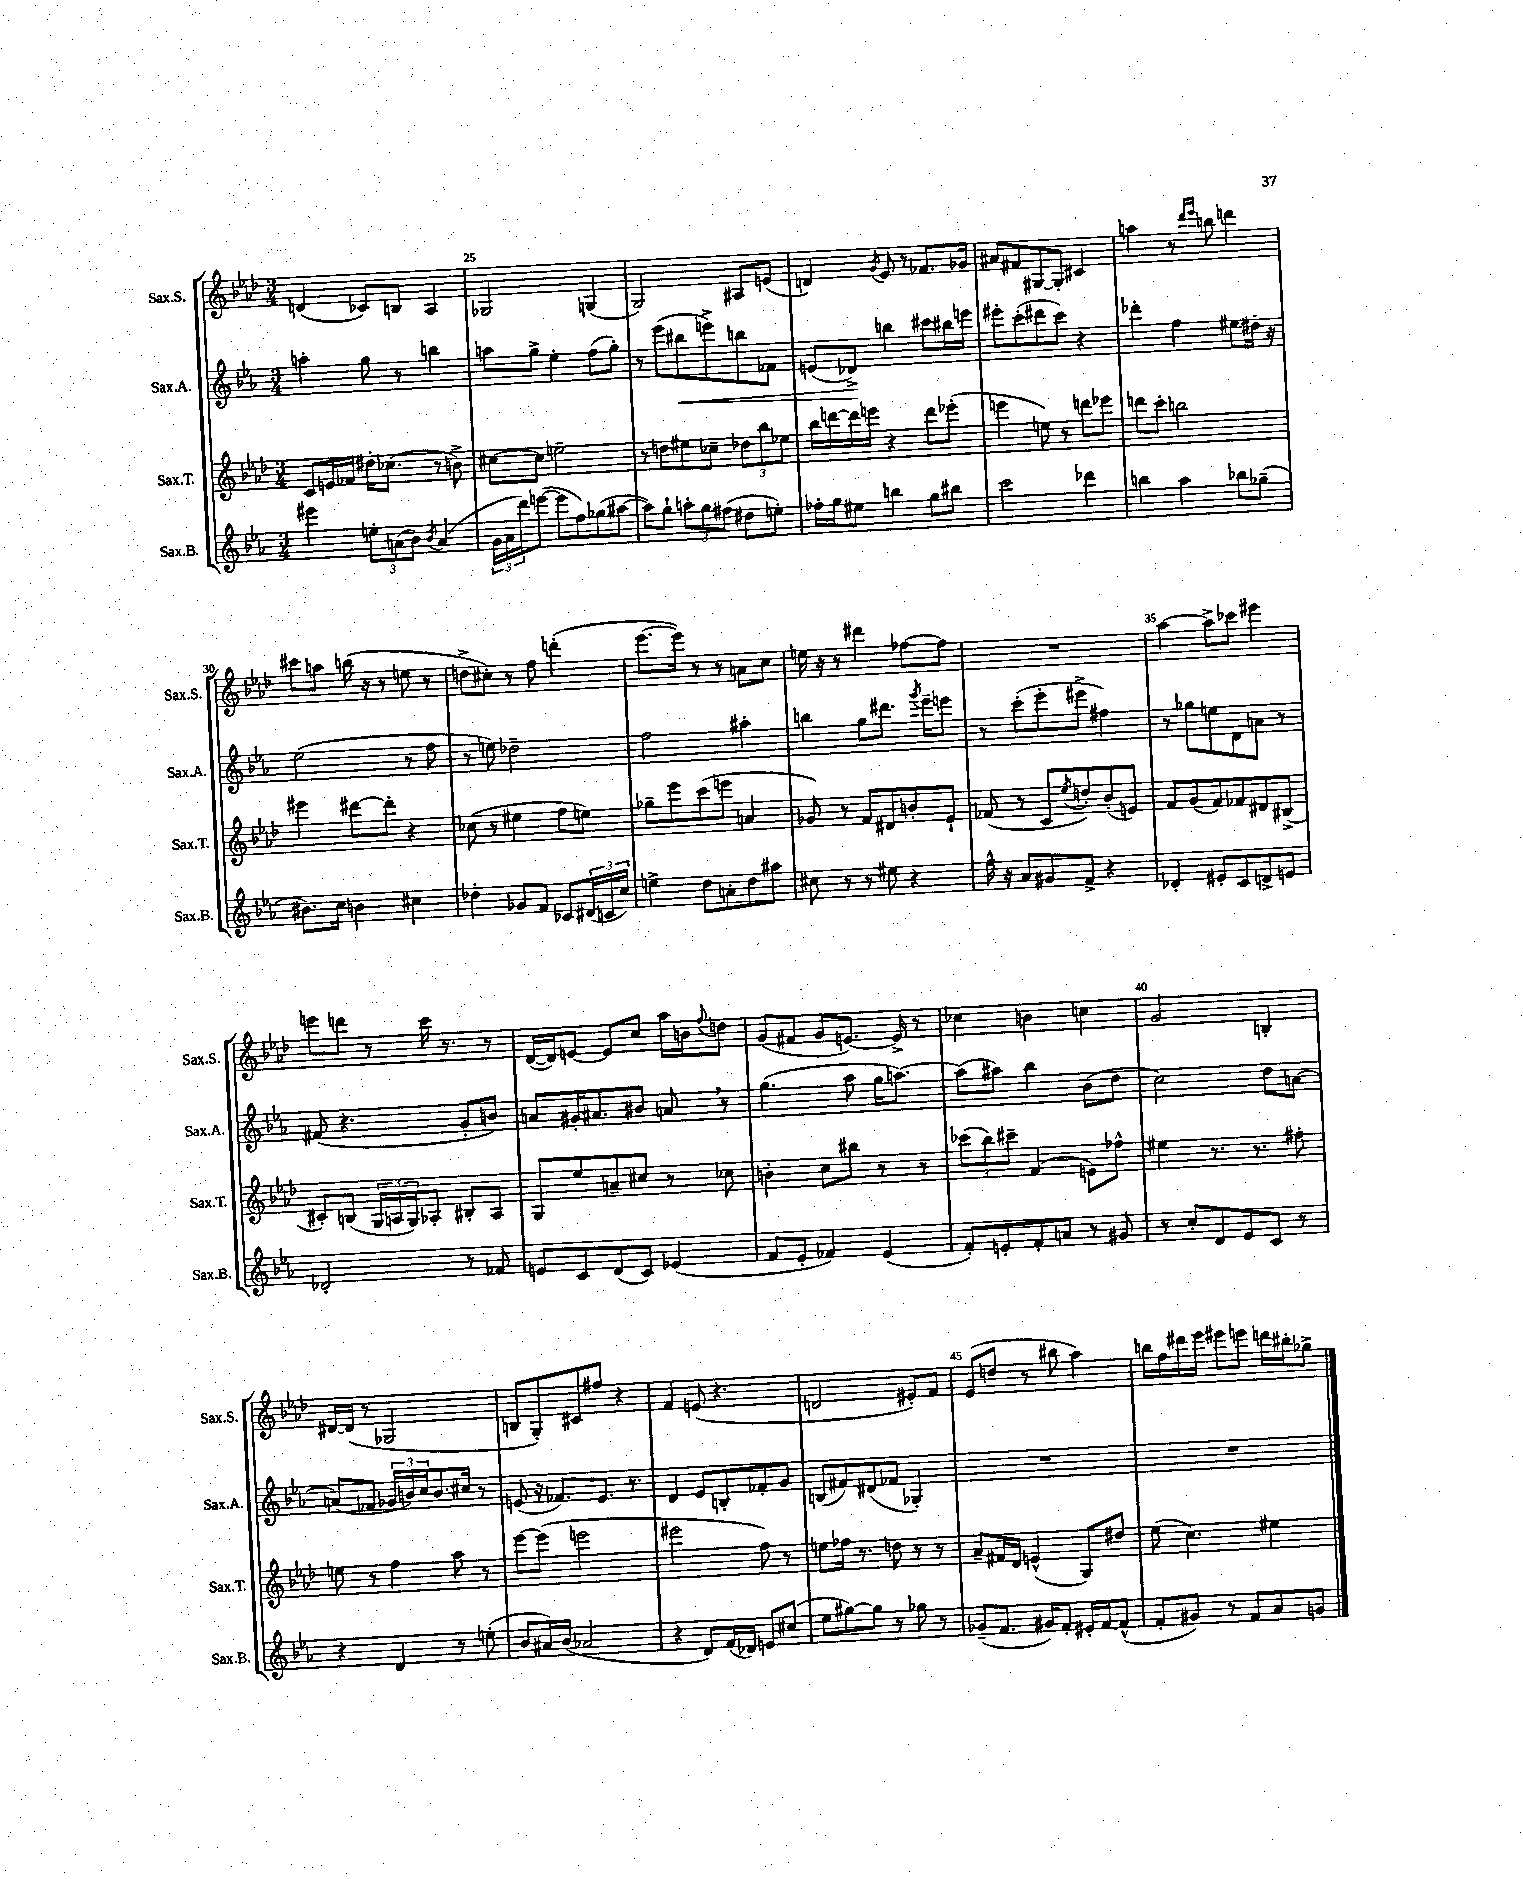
<<
\new StaffGroup <<
\new Staff = "s0" \with { instrumentName = "Sax.S." shortInstrumentName = "Sax.S." } {
    \clef treble \key aes \major \numericTimeSignature \time 3/4
    d'4( ces'8) b8 aes4 |
    ges2 g4( |
    g2) ais8 e'8( |
    d'4) \acciaccatura { g'8 } ees'8 r8 fes'8. ges'16 |
    ais'8 fis'8 gis8~ gis8-. cis'4 |
    a''4 r8 \grace { des'''16 ees'''16 } b''8 d'''4 |
    cis'''8 a''8 b''16( r16 r8 e''8 r8 |
    d''8-> cis''8-.) r8 f''8 d'''4-.( |
    ees'''8.~ ees'''16) r8 r8 a'8 c''8 |
    e''16 r16 r8 dis'''4 fes''8~ fes''8 |
    R2. |
    aes''4~ aes''8-> ces'''8 eis'''4 |
    e'''8 d'''8 r8 c'''16 r8. r8 |
    des'16~( des'16) e'8~ e'8 c''8 aes''16 b'16 \appoggiatura { f''8 } d''8 |
    g'8( fis'8 g'8 e'8.~) e'16-> r8 |
    ces''4 b'4 c''4 |
    g'2 b4-. |
    dis'16~ dis'16( r8 ges2 |
    b8 g8-.) cis'8 fis''8 r4 |
    f'4 e'8( r4. |
    d'2 eis'8-.) f'8 |
    ees'8( d''8 r8 bis''8 aes''4) |
    b''16 f''16 dis'''16 ees'''16 eis'''8 e'''8 d'''16 bis''16-. ges''8-> \bar "|." |
}
\new Staff = "s1" \with { instrumentName = "Sax.A." shortInstrumentName = "Sax.A." } {
    \clef treble \key ees \major \numericTimeSignature \time 3/4
    a''4-. g''8 r8 b''4 |
    a''8 g''8-> ees''4-. f''8( g''8-.) |
    r8 ees'''8( bis''8\< e'''8->) b''8 fes'8 |
    e'8( des'8->\!) b''4 cis'''8 bis''16 e'''16 |
    eis'''8-. c'''8-.( dis'''8 c'''8) r4 |
    des'''4-. f''4 eis''8 dis''16-. r16 |
    ees''2( r8 f''8 |
    r8 e''8) des''2-- |
    f''2 ais''4-. |
    b''4 g''8 dis'''8. \acciaccatura { g'''8 } ees'''16-- e'''8 |
    r8 c'''8-.( ees'''8-. eis'''8-> fis''4) |
    r8 ges''8 e''8 d'8 a'8 r8 |
    fis'8( r4. g'8-. b'8) |
    a'8 gis'16-. ais'8. bis'8 a'8 \breathe r8 |
    g''4.( aes''8 g''16 a''8.~) |
    a''8( ais''8) bes''4 bes'8( d''8 |
    c''2) d''8 a'8~ |
    a'8( fes'8 \tuplet 3/2 { ges'16 b'16) c''16 } b'8. cis''16 r8 |
    e'8( r16 fes'8.) e'8. r8. |
    d'4 ees'8 b8-. fes'8-. g'8 |
    b8( fis'8) dis'8( fes'8 ges4-.) |
    R2. |
    R2. \bar "|." |
}
\new Staff = "s2" \with { instrumentName = "Sax.T." shortInstrumentName = "Sax.T." } {
    \clef treble \key aes \major \numericTimeSignature \time 3/4
    c'8 e'16 fes'16 dis''16-. ces''8.( r8 b'8->) |
    cis''8~ cis''8 e''2-- |
    r8 d''8 eis''8 ces''8-- \tuplet 3/2 { des''8 bes''8 ees''8 } |
    bes''16 d'''16~ d'''16 e'''16 r4 d'''8 ees'''8-.( |
    e'''4 e''8) r8 d'''8 ees'''8 |
    d'''8 c'''8-. b''2 |
    eis'''4 dis'''8~ dis'''8-. r4 |
    ces''8( r8 eis''4 f''8 e''8) |
    ges''8-- ees'''8 c'''8( e'''8 a'4 |
    ges'8) r8 f'8 dis'8 b'8-. ees'8-! |
    fes'8( r8 c'8 \acciaccatura { ees''8 } d''8-.) bes'8-.( e'8) |
    f'8 g'8( f'8) fes'8 dis'8 bis8->( |
    cis'8-.) b8( \tuplet 3/2 { g16 a16 g16) } aes8-. bis8-. aes8 |
    g8 ees''8 a'8-- cis''8 r8 ces''8 |
    b'4-. c''8 bis''8 r8 r8 |
    \tuplet 3/2 { ces'''8( bes''8) cis'''8-- } f'4( e'8) fes''8-^ |
    eis''4 r8. r8. fis''8-. |
    e''8 r8 f''4 aes''8 r8 |
    ees'''8~ ees'''8( e'''2 |
    eis'''2 f''8) r8 |
    e''8 fes''16 r8. d''8 r8 r8 |
    aes'8-- fis'16 des'16 e'4-^( g8) dis''8 |
    ees''8( c''4.) eis''4 \bar "|." |
}
\new Staff = "s3" \with { instrumentName = "Sax.B." shortInstrumentName = "Sax.B." } {
    \clef treble \key ees \major \numericTimeSignature \time 3/4
    eis'''4 \tuplet 3/2 { e''8-. a'8( bes'8) } \acciaccatura { bes'8 } a'4( |
    \tuplet 3/2 { g'16 aes'16 d'''16) } e'''8~( e'''8 f''8) ges''8( ais''8~ |
    ais''8) g''8-! \tuplet 3/2 { a''8-. g''8 fis''8( } dis''8 e''8-.) |
    fes''16-. g''16 eis''8 b''4 g''8 bis''8 |
    c'''2 des'''4 |
    b''4 aes''4 bes''8 ges''8--( |
    bis'8.) c''16 b'4 cis''4 |
    des''4-. ges'8 f'8 ces'8 \tuplet 3/2 { dis'16( c'16 c''16) } |
    e''4-> d''8 a'8-. d''8 ais''8 |
    cis''8 r8 r8 eis''8 r4 |
    f''16-^ r16 aes'8 gis'8 f'8-> r4 |
    des'4-. eis'8-. c'8 d'8-> e'8 |
    des'2-. r8 fes'8 |
    e'8 c'8 d'8( c'8) ees'4( |
    f'8 ees'8-. fes'4) ees'4( |
    f'8-.) e'8-. f'8-. a'8 r8 gis'8 |
    r8 c''8-. d'8 ees'8 c'8 r8 |
    r4 d'4 r8 e''8-.( |
    bes'8 ais'16) bes'16( aes'2 |
    r4 d'8) f'16( des'16) e'8 cis''8( |
    ees''8 gis''8~) gis''8 r8 ges''8 r8 |
    ges'8--( f'8. gis'16) f'8-. eis'16-. f'16~ f'8-^( |
    f'8-. gis'8) r8 f'8 aes'8 g'8 \bar "|." |
}
>>
>>
\layout { \context { \Score currentBarNumber = #24 \override BarNumber.break-visibility = ##(#f #t #t) barNumberVisibility = #(every-nth-bar-number-visible 5) } }
